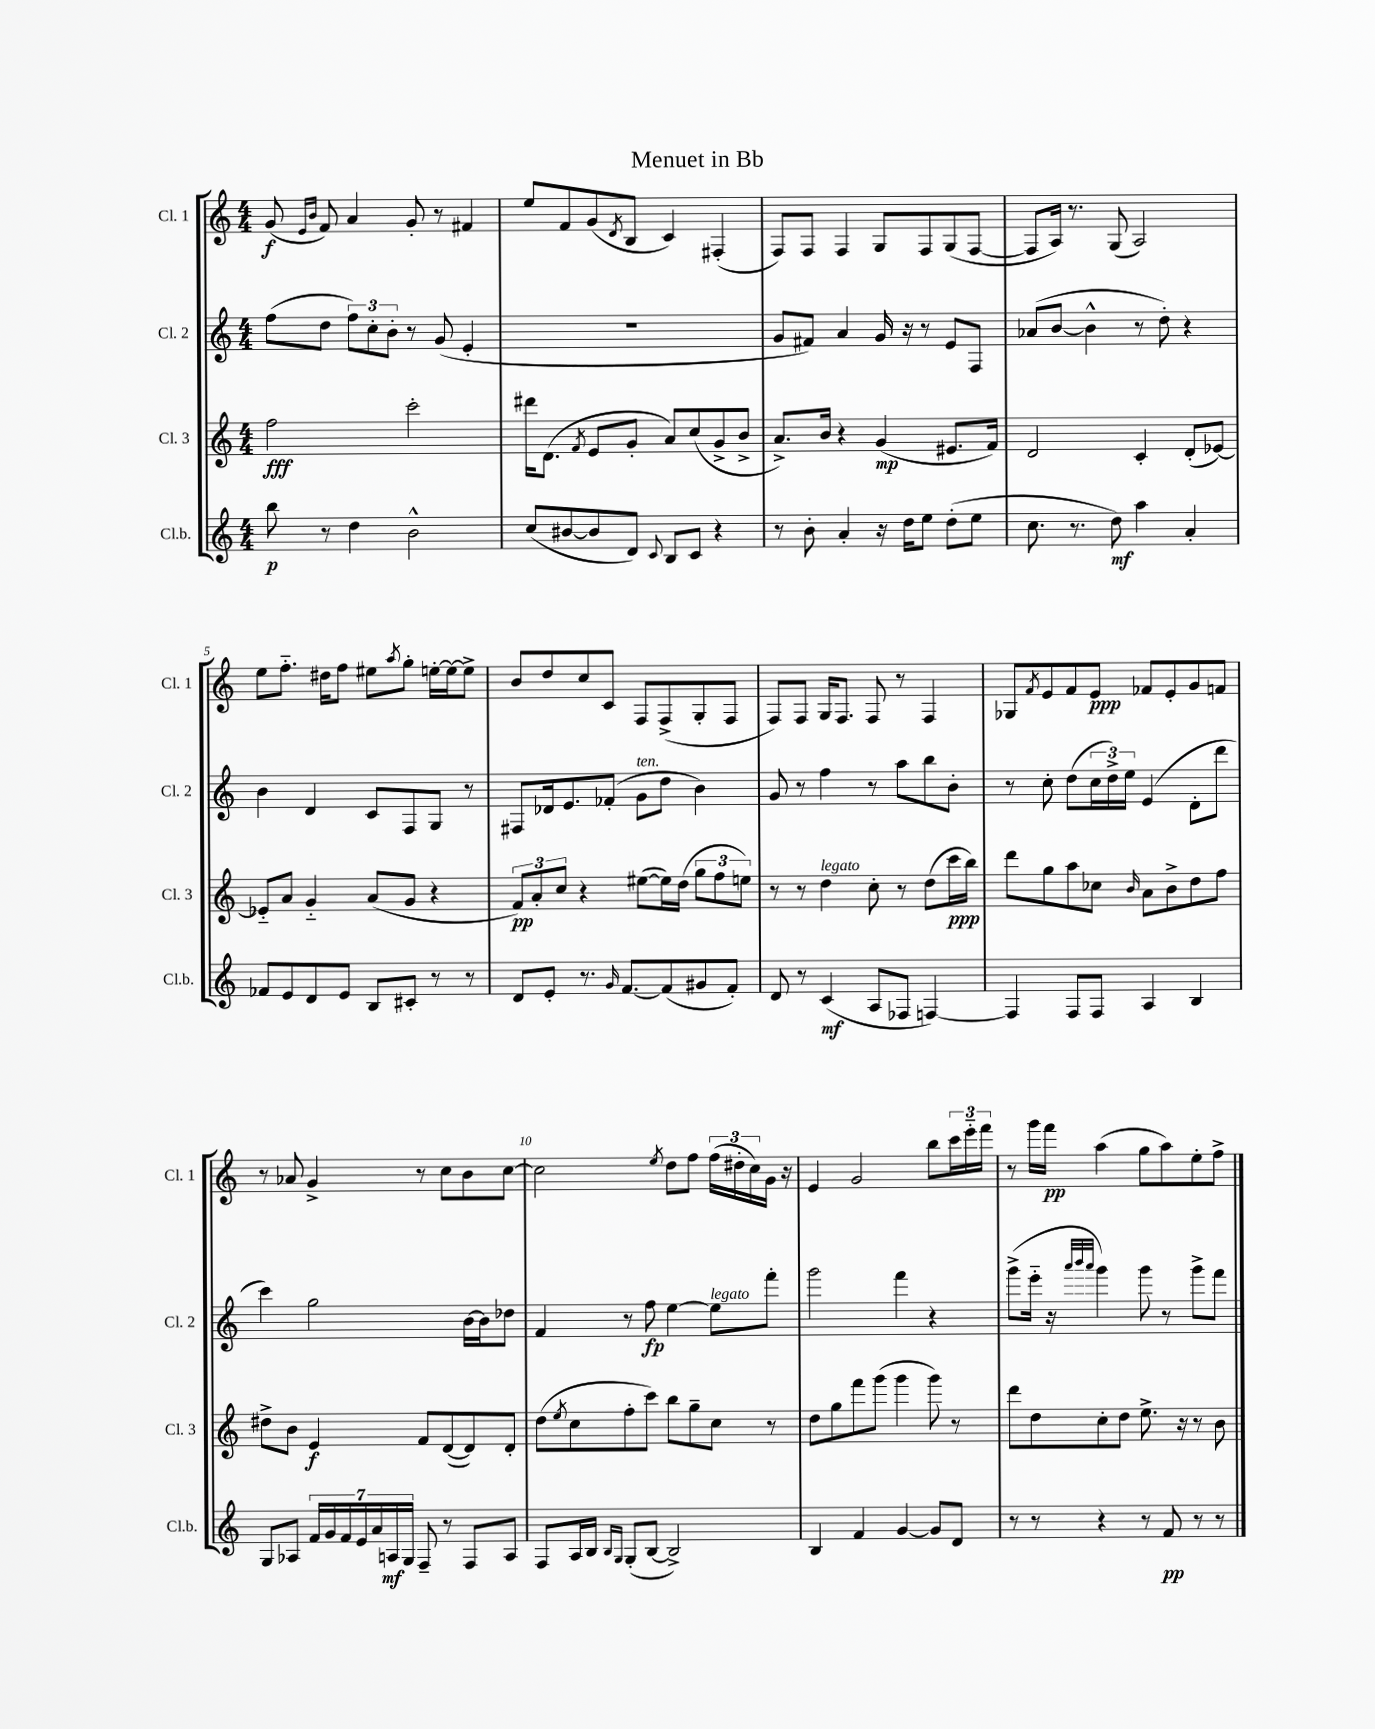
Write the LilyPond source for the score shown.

\header { title = "Menuet in Bb" }
<<
\new StaffGroup <<
\new Staff = "s0" \with { instrumentName = "Cl. 1" shortInstrumentName = "Cl. 1" } {
    \clef treble \key c \major \numericTimeSignature \time 4/4
    g'8\f( \grace { e'16 b'16 } f'8) a'4 g'8-. r8 fis'4 |
    e''8 f'8 g'8( \acciaccatura { d'8 } b8 c'4) fis4-.( |
    f8) f8 f4 g8 f8 g8( f8~ |
    f8 a16) r8. g8( a2) |
    e''8 f''8.-_ dis''16 f''8 eis''8 \acciaccatura { a''8 } g''8-. e''16~-. e''16~ e''8-> |
    b'8 d''8 c''8 c'8 f8 f8->( g8-. f8 |
    f8) f8 g16 f8. f8 r8 f4 |
    ges8 \acciaccatura { f'8 } e'8 f'8 e'8\ppp fes'8 e'8-. g'8 f'8 |
    r8 aes'8 g'4-> r8 c''8 b'8 c''8~ |
    c''2 \acciaccatura { e''8 } d''8 f''8 \tuplet 3/2 { f''16( dis''16-. c''16) } g'16 r16 |
    e'4 g'2 b''8 \tuplet 3/2 { c'''16 e'''16-_ f'''16 } |
    r8 g'''16 f'''16\pp a''4( g''8 a''8) e''8-. f''8-> \bar "|." |
}
\new Staff = "s1" \with { instrumentName = "Cl. 2" shortInstrumentName = "Cl. 2" } {
    \clef treble \key c \major \numericTimeSignature \time 4/4
    f''8( d''8 \tuplet 3/2 { f''8) c''8-. b'8-. } r8 g'8( e'4-. |
    R1 |
    g'8 fis'8) a'4 g'16 r16 r8 e'8 f8 |
    aes'8( b'8~ b'4-^ r8 d''8-.) r4 |
    b'4 d'4 c'8 f8 g8 r8 |
    fis8 des'16 e'8. fes'8-.( g'8^\markup { \italic "ten." } d''8 b'4) |
    g'8 r8 f''4 r8 a''8 b''8 b'8-. |
    r8 c''8-. d''8( \tuplet 3/2 { c''16 d''16->) e''16 } e'4( d'8-. d'''8 |
    c'''4) g''2 b'16~ b'16 des''8 |
    f'4 r8 f''8\fp e''4~ e''8^\markup { \italic "legato" } f'''8-. |
    g'''2 f'''4 r4 |
    g'''8->( e'''16-_ r16 \grace { a'''32 b'''32 a'''32 } g'''4) g'''8 r8 g'''8-> f'''8 \bar "|." |
}
\new Staff = "s2" \with { instrumentName = "Cl. 3" shortInstrumentName = "Cl. 3" } {
    \clef treble \key c \major \numericTimeSignature \time 4/4
    f''2\fff c'''2-. |
    dis'''16 d'8.( \acciaccatura { f'8 } e'8 g'8-. a'8) c''8( g'8-> b'8-> |
    a'8.->) b'16 r4 g'4\mp( eis'8. f'16) |
    d'2 c'4-. d'8-.( ees'8~) |
    ees'8-_ a'8 g'4-_ a'8( g'8 r4 |
    \tuplet 3/2 { f'8\pp) a'8-. c''8 } r4 eis''8~( eis''16) d''16( \tuplet 3/2 { g''8 f''8 e''8) } |
    r8 r8 d''4^\markup { \italic "legato" } c''8-. r8 d''8( c'''16\ppp b''16) |
    d'''8 g''8 a''8 ces''8 \grace { b'16 } a'8 b'8-> d''8 f''8 |
    dis''8-> b'8 e'4\f f'8 d'8~( d'8) d'8-. |
    d''8( \acciaccatura { e''8 } c''8 f''8-. c'''8) b''8 g''8-- c''8 r8 |
    d''8 g''8 f'''8 g'''8( g'''4 g'''8) r8 |
    d'''8 d''8 c''8-. d''8 e''8.-> r16 r8 b'8 \bar "|." |
}
\new Staff = "s3" \with { instrumentName = "Cl.b." shortInstrumentName = "Cl.b." } {
    \clef treble \key c \major \numericTimeSignature \time 4/4
    b''8\p r8 d''4 b'2-^ |
    c''8( bis'8~ bis'8 d'8) \appoggiatura { c'8 } b8 c'8 r4 |
    r8 b'8-. a'4-. r16 d''16 e''8 d''8-.( e''8 |
    c''8. r8. d''8\mf) a''4 a'4-. |
    fes'8 e'8 d'8 e'8 b8 cis'8-. r8 r8 |
    d'8 e'8-. r8. \grace { g'16 } f'8.~ f'8( gis'8 f'8-.) |
    d'8 r8 c'4\mf( a8 fes8 f4~) |
    f4 f8 f8 a4 b4 |
    g8 aes8 \tuplet 7/4 { f'16 g'16 f'16 e'16 a'16 a16\mf g16 } f8-- r8 f8 a8 |
    f8 a16 b16 \grace { b16 g16 } g8-.( b8~ b2->) |
    b4 f'4 g'4~ g'8 d'8 |
    r8 r8 r4 r8 f'8\pp r8 r8 \bar "|." |
}
>>
>>
\layout { \context { \Score \override BarNumber.break-visibility = ##(#f #t #t) barNumberVisibility = #(every-nth-bar-number-visible 5) } }
